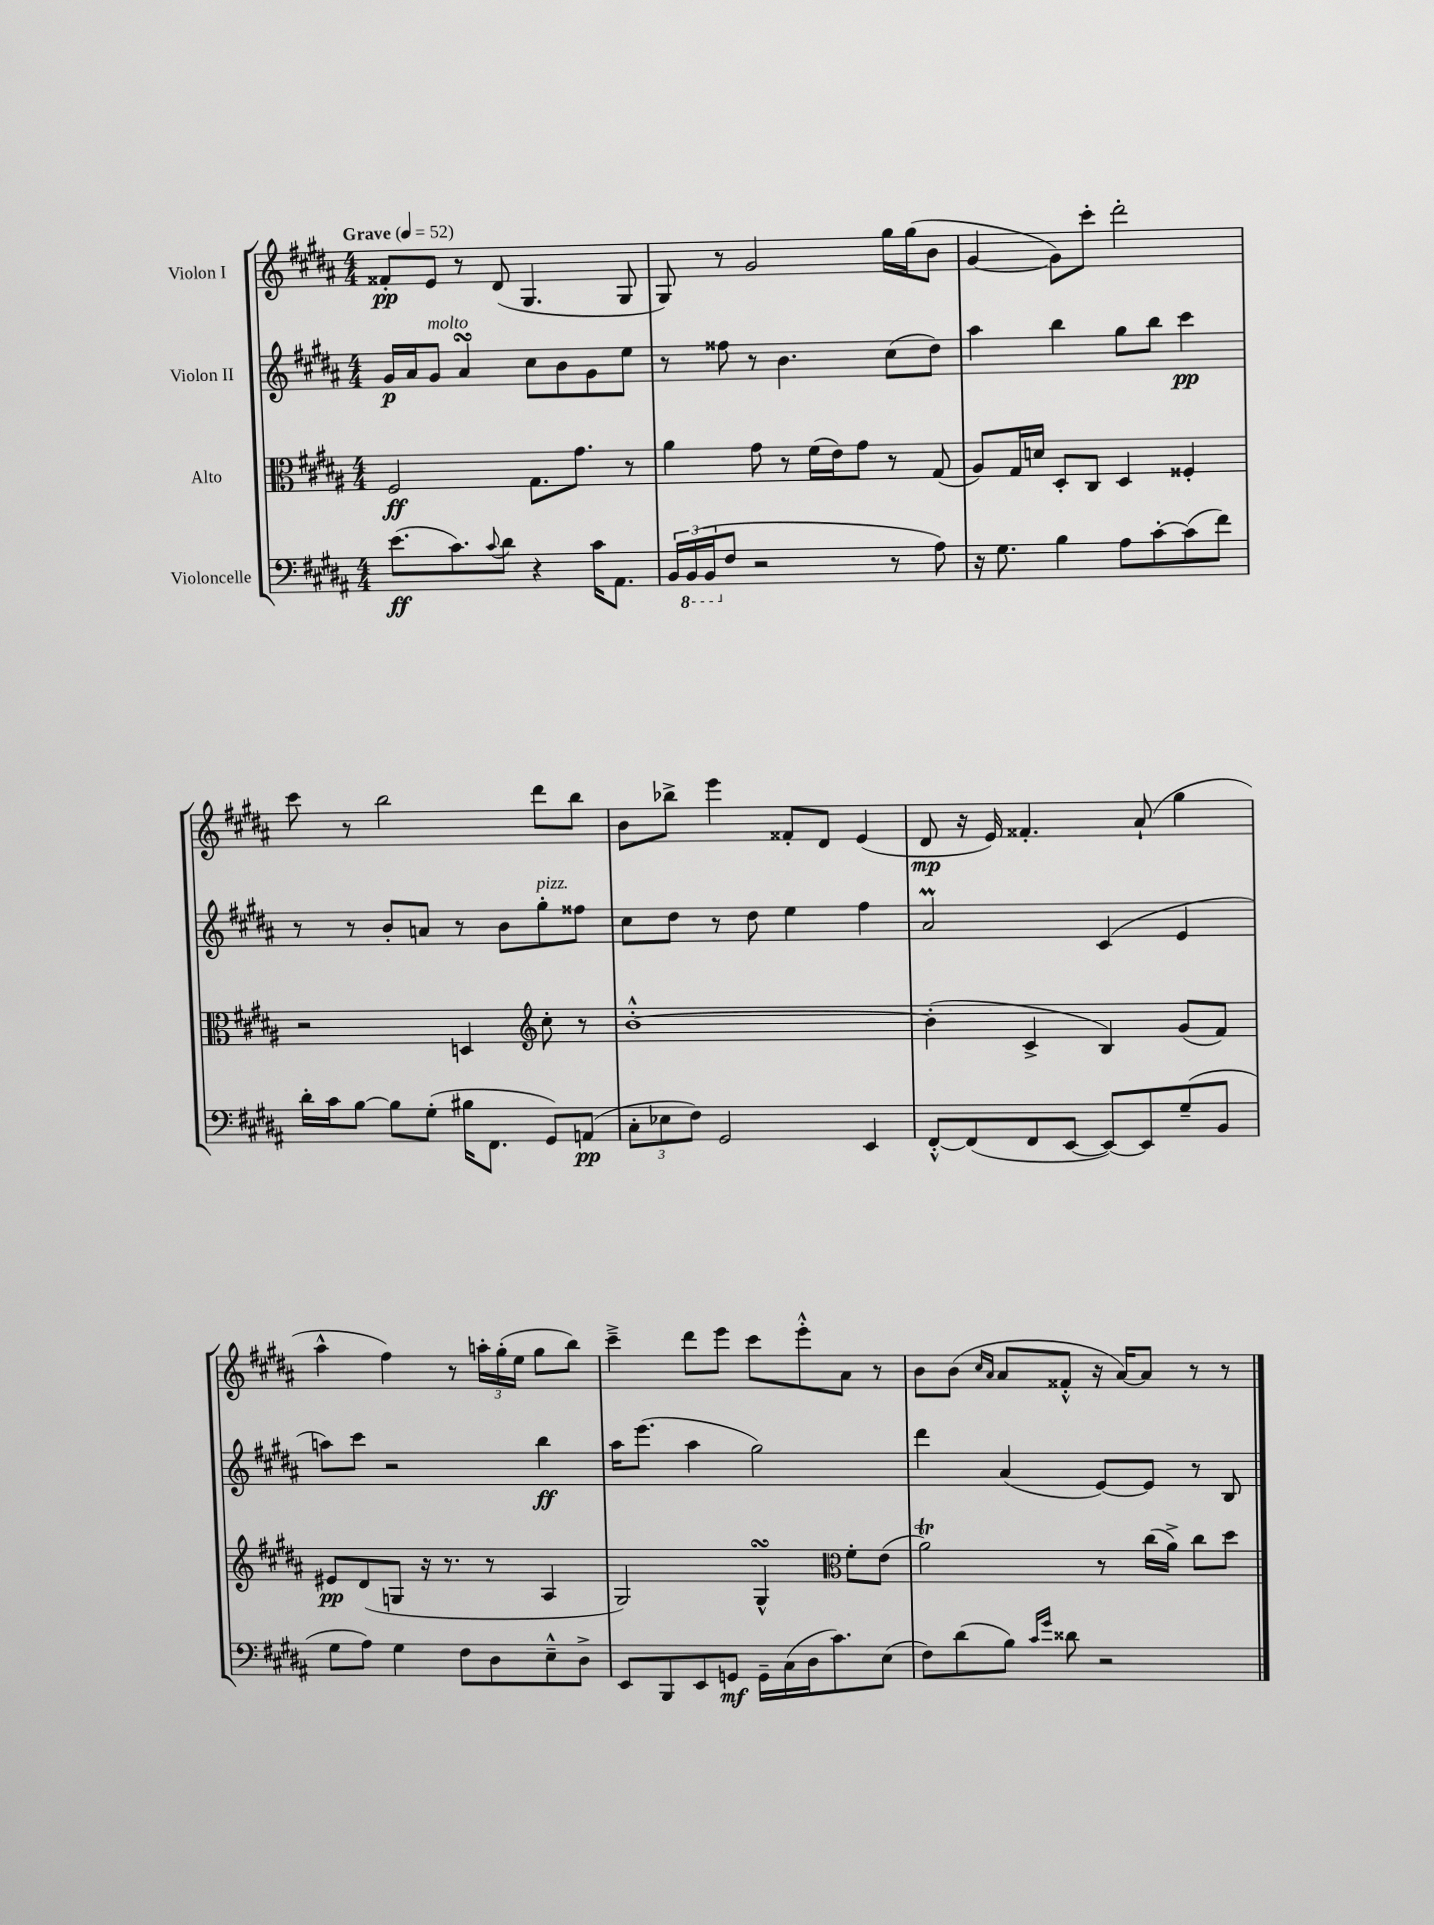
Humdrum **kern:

**kern	**kern	**kern	**kern
*staff4	*staff3	*staff2	*staff1
*clefF4	*clefC3	*clefG2	*clefG2
*k[f#c#g#d#a#]	*k[f#c#g#d#a#]	*k[f#c#g#d#a#]	*k[f#c#g#d#a#]
*M4/4	*M4/4	*M4/4	*M4/4
*MM52	*MM52	*MM52	*MM52
(8.e	2F#	16g#	8f##'
.	.	16a#	.
.	.	8g#	8e
8.c#)	.	.	.
.	.	4a#	8r
8qqc#	.	.	.
8d#	.	.	(8d#
4r	8.G#	8cc#	4.G#
.	.	8b	.
.	8.g#	.	.
16c#	.	8g#	.
8.AA#	.	.	.
.	8r	8ee	8G#
=	=	=	=
24BB	4a#	8r	8G#)
(24BBB	.	.	.
24BBB	.	.	.
8F#	.	8ff##	8r
2r	8g#	8r	2g#
.	8r	4.b	.
.	(16f#	.	.
.	16e)	.	.
.	8g#	.	.
8r	8r	(8cc#	16gg#
.	.	.	(16gg#
8A#)	(8G#	8dd#)	8b
=	=	=	=
16r	8A#)	4aa#	[4g#
8.G#	.	.	.
.	16G#	.	.
.	16d	.	.
4B	8D#'	4bb	8g#])
.	8C#	.	8ccc#'
8A#	4D#	8gg#	2ddd#'
[8c#'	.	8bb	.
(8c#]	4F##'	4ccc#	.
8f#)	.	.	.
=	=	=	=
16d#'	2r	8r	8ccc#
16c#	.	.	.
[8B	.	8r	8r
8B]	.	8b'	2bb
(8G#'	.	8a	.
16B#	4D	8r	.
8.FF#	.	.	.
.	.	8b	.
*	*clefG2	*	*
8GG#)	8cc#'	8gg#'	8ddd#
(8AA	8r	8ff##	8bb
=	=	=	=
12C#'	[1b'^^	8cc#	8b
12E-	.	.	.
.	.	8dd#	8bb-^
12F#)	.	.	.
2GG#	.	8r	4eee
.	.	8dd#	.
.	.	4ee	8f##'
.	.	.	8d#
4EE	.	4ff#	(4e
=	=	=	=
[8FF#'^^	(4b']	2a#	8d#
(8FF#]	.	.	16r
.	.	.	16e)
8FF#	4c#^	.	4.f##'
[8EE	.	.	.
8EE_)	4B)	(4c#	.
8EE]	.	.	(8a#`
(8G#~	(8g#	4e	4gg#
8BB	8f#)	.	.
=	=	=	=
8G#	8e#	8aa)	4aa#^^
8A#)	(8d#	8ccc#	.
4G#	8G	2r	4ff#)
.	16r	.	.
.	8.r	.	.
8F#	.	.	8r
8D#	8r	.	24aa'
.	.	.	(24gg#'
.	.	.	24ee
8E~^^	4A#	4bb	8gg#
8D#^	.	.	8bb)
=	=	=	=
8EE	2G#)	16aa#	4ccc#~^
.	.	(8.eee	.
8BBB	.	.	.
8EE	.	4aa#	8ddd#
8GG	.	.	8eee
16GG~	4G#^^	2gg#)	8ccc#
(16C#	.	.	.
16D#	.	.	8eee'^^
8.c#)	.	.	.
*	*clefC3	*	*
.	8f#'	.	8a#
(8E	(8e	.	8r
=	=	=	=
8F#)	2a#)	4ddd#	8b
(8d#	.	.	(8b
.	.	.	16qqcc#
.	.	.	16qqa#
8B)	.	(4a#	8a#
16qqc#	.	.	.
16qqg#	.	.	.
8d##	.	.	8f##'^^
2r	8r	[8e)	16r
.	.	.	[16a#)
.	(16cc#	8e]	8a#]
.	16a#^)	.	.
.	8cc#	8r	8r
.	8dd#	8B	8r
==	==	==	==
*-	*-	*-	*-
